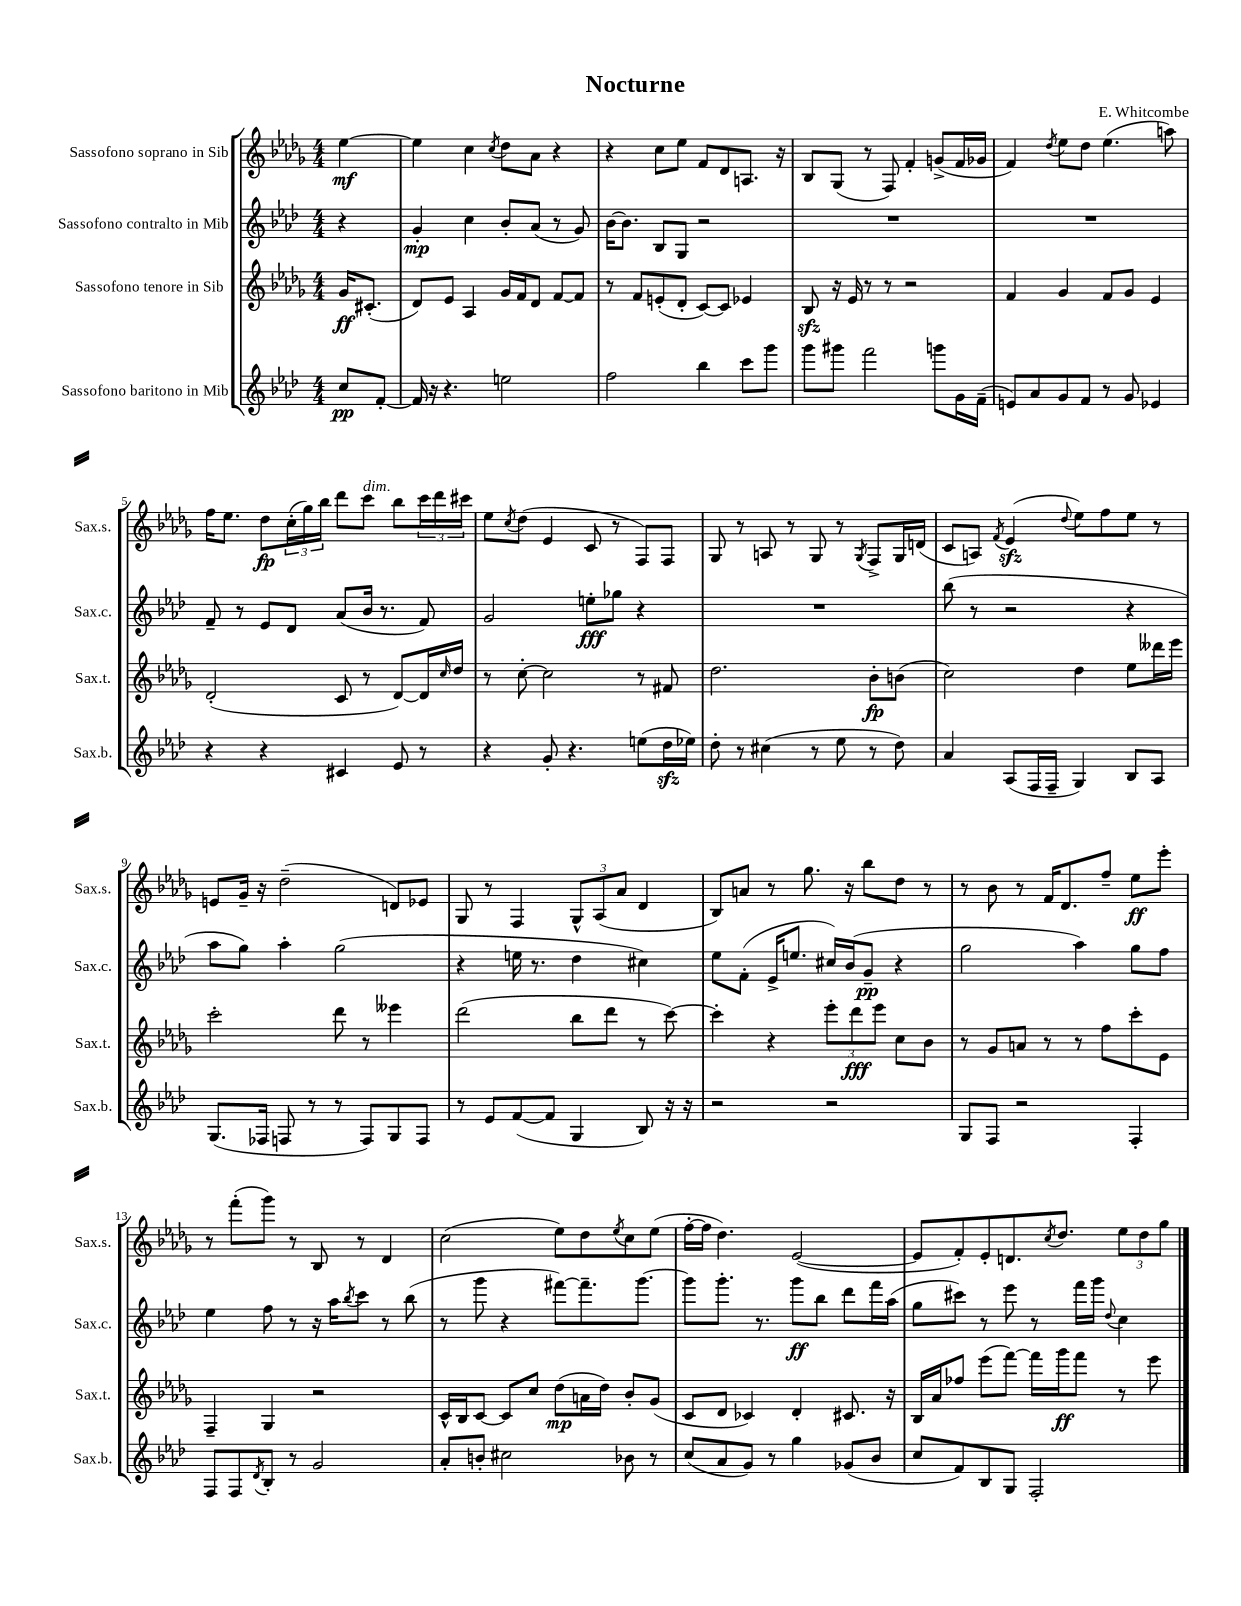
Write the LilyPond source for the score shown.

\header { title = "Nocturne" composer = "E. Whitcombe" }
<<
\new StaffGroup <<
\new Staff = "s0" \with { instrumentName = "Sassofono soprano in Sib" shortInstrumentName = "Sax.s." } {
    \clef treble \key des \major \numericTimeSignature \time 4/4 \partial 4
    ees''4~\mf |
    ees''4 c''4 \acciaccatura { c''8 } des''8 aes'8 r4 |
    r4 c''8 ees''8 f'8 des'8 a8. r16 |
    bes8 ges8( r8 f8) f'4-. g'8->( f'16 ges'16 |
    f'4) \acciaccatura { des''8 } ees''8 des''8 ees''4.( a''8) |
    f''16 ees''8. des''8\fp \tuplet 3/2 { c''16-.( ges''16) bes''16 } des'''8 c'''8^\markup { \italic "dim." } bes''8 \tuplet 3/2 { c'''16 des'''16 cis'''16 } |
    ees''8 \acciaccatura { c''8 } des''8( ees'4 c'8 r8 f8) f8 |
    ges8 r8 a8 r8 ges8 r8 \acciaccatura { ges8 } f8-> ges16 d'16( |
    c'8 a8) \acciaccatura { f'8 } ees'4\sfz( \appoggiatura { des''8 } ees''8) f''8 ees''8 r8 |
    e'8 ges'16-- r16 des''2--( d'8) ees'8 |
    ges8 r8 f4 \tuplet 3/2 { ges8-^ aes8( aes'8 } des'4 |
    bes8) a'8 r8 ges''8. r16 bes''8 des''8 r8 |
    r8 bes'8 r8 f'16 des'8. f''8-- ees''8\ff ees'''8-. |
    r8 f'''8-.( ges'''8) r8 bes8 r8 des'4 |
    c''2( ees''8) des''8 \acciaccatura { ees''8 } c''8 ees''8( |
    f''16~-. f''16 des''4.) ees'2~( |
    ees'8 f'8-.) ees'8-. d'8. \acciaccatura { c''8 } des''8. \tuplet 3/2 { ees''8 des''8 ges''8 } \bar "|." |
}
\new Staff = "s1" \with { instrumentName = "Sassofono contralto in Mib" shortInstrumentName = "Sax.c." } {
    \clef treble \key aes \major \numericTimeSignature \time 4/4 \partial 4
    r4 |
    g'4-.\mp c''4 bes'8-. aes'8( r8 g'8) |
    bes'16~ bes'8. bes8 g8 r2 |
    R1 |
    R1 |
    f'8-- r8 ees'8 des'8 aes'8( bes'16 r8. f'8) |
    g'2 e''8-.\fff ges''8 r4 |
    R1 |
    bes''8( r8 r2 r4 |
    aes''8 g''8) aes''4-. g''2( |
    r4 e''16 r8. des''4 cis''4) |
    ees''8 f'8-.( ees'16-> e''8. cis''16) bes'16( g'8--\pp r4 |
    g''2 aes''4) g''8 f''8 |
    ees''4 f''8 r8 r16 aes''16 \acciaccatura { bes''8 } c'''8 r8 bes''8( |
    r8 g'''8 r4 fis'''8~) fis'''8.-- g'''8.~ |
    g'''8 g'''8.-. r8. g'''8\ff bes''8 des'''8 f'''16 aes''16( |
    g''8 cis'''8) r8 ees'''8 r8 f'''16 g'''16 \appoggiatura { des''8 } c''4 \bar "|." |
}
\new Staff = "s2" \with { instrumentName = "Sassofono tenore in Sib" shortInstrumentName = "Sax.t." } {
    \clef treble \key des \major \numericTimeSignature \time 4/4 \partial 4
    ges'16\ff cis'8.-.( |
    des'8) ees'8 aes4 ges'16 f'16 des'8 f'8~ f'8 |
    r8 f'8 e'8-.( des'8-. c'8~) c'8 ees'4 |
    bes8\sfz r16 ees'16 r8 r8 r2 |
    f'4 ges'4 f'8 ges'8 ees'4 |
    des'2-.( c'8 r8 des'8~) des'16 \grace { c''16 } des''16 |
    r8 c''8~-. c''2 r8 fis'8 |
    des''2. bes'8-.\fp b'8( |
    c''2) des''4 ees''8 deses'''16 ees'''16 |
    c'''2-. des'''8 r8 eeses'''4 |
    des'''2( bes''8 des'''8 r8 c'''8~) |
    c'''4-. r4 \tuplet 3/2 { ees'''8-. des'''8\fff ees'''8 } c''8 bes'8 |
    r8 ges'8 a'8 r8 r8 f''8 c'''8-. ees'8 |
    f4-- ges4 r2 |
    c'16-^ bes16 c'8~ c'8 c''8 des''8\mp( a'16 des''16) bes'8-. ges'8( |
    c'8 des'8 ces'4) des'4-. cis'8. r16 |
    bes16 aes'16 fes''8 ees'''8( f'''8~) f'''16 ges'''16\ff f'''8 r8 ees'''8 \bar "|." |
}
\new Staff = "s3" \with { instrumentName = "Sassofono baritono in Mib" shortInstrumentName = "Sax.b." } {
    \clef treble \key aes \major \numericTimeSignature \time 4/4 \partial 4
    c''8\pp f'8~-. |
    f'16 r16 r4. e''2 |
    f''2 bes''4 c'''8 g'''8 |
    g'''8 gis'''8 f'''2 g'''8 g'16 f'16--( |
    e'8) aes'8 g'8 f'8 r8 g'8 ees'4 |
    r4 r4 cis'4 ees'8 r8 |
    r4 g'8-. r4. e''8( des''16\sfz ees''16) |
    des''8-. r8 cis''4( r8 ees''8 r8 des''8) |
    aes'4 aes8( f16 f16-- g4) bes8 aes8 |
    g8.( fes16 f8 r8 r8 f8) g8 f8 |
    r8 ees'8 f'8~( f'8 g4 bes8) r16 r16 |
    r2 r2 |
    g8 f8 r2 f4-. |
    f8 f8 \acciaccatura { des'8 } bes8-. r8 g'2 |
    aes'8-. b'8-. cis''2 bes'8 r8 |
    c''8( aes'8 g'8) r8 g''4 ges'8( bes'8 |
    c''8 f'8) bes8 g8 f2-. \bar "|." |
}
>>
>>
